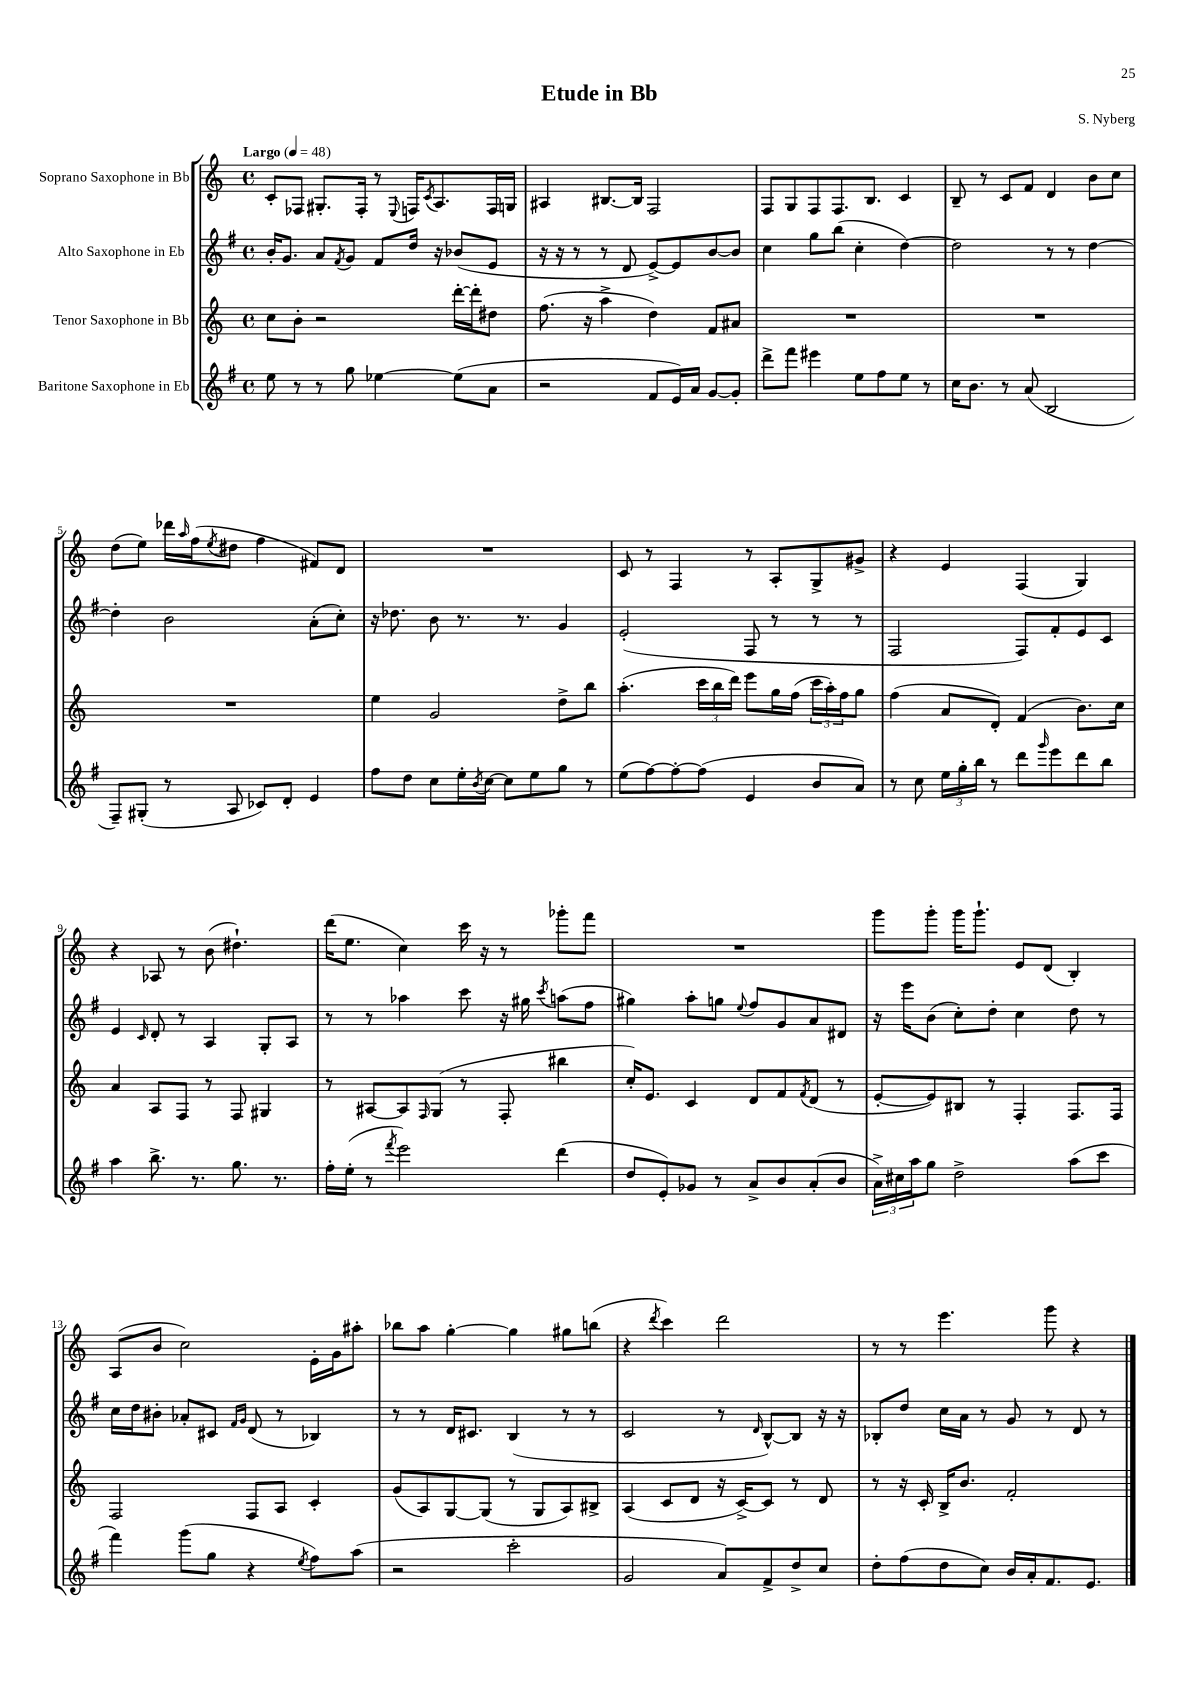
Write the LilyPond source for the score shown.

\header { title = "Etude in Bb" composer = "S. Nyberg" }
<<
\new StaffGroup <<
\new Staff = "s0" \with { instrumentName = "Soprano Saxophone in Bb" } {
    \clef treble \key c \major \defaultTimeSignature \time 4/4 \tempo "Largo" 4 = 48
    c'8-. fes8 gis8.-. fes16-. r8 \appoggiatura { e8 } f16 \acciaccatura { c'8 } a8. f16 g16 |
    ais4 bis8.~ bis16 f2 |
    f8 g8 f8 f8. b8. c'4 |
    b8-- r8 c'8 f'8 d'4 b'8 c''8 |
    d''8( e''8) des'''16 \grace { a''16 } f''16( \acciaccatura { e''8 } dis''8 f''4 fis'8) d'8 |
    R1 |
    c'8 r8 f4 r8 a8-. g8-> gis'8-> |
    r4 e'4 f4( g4) |
    r4 aes8 r8 b'8( dis''4.-!) |
    d'''16( e''8. c''4) c'''16 r16 r8 ges'''8-. f'''8 |
    R1 |
    g'''8 g'''8-. g'''16 g'''8.-! e'8 d'8( b4-.) |
    a8( b'8 c''2) e'16-. g'16 ais''8-. |
    bes''8 a''8 g''4~-. g''4 gis''8 b''8( |
    r4 \acciaccatura { d'''8 } c'''4) d'''2 |
    r8 r8 e'''4. g'''8 r4 \bar "|." |
}
\new Staff = "s1" \with { instrumentName = "Alto Saxophone in Eb" } {
    \clef treble \key g \major \defaultTimeSignature \time 4/4
    b'16-. g'8. a'8 \acciaccatura { fis'8 } g'8 fis'8 d''16 r16 bes'8( e'8 |
    r16 r16 r8 r8 d'8 e'8~->) e'8 b'8~ b'8 |
    c''4 g''8 b''8( c''4-. d''4~) |
    d''2 r8 r8 d''4~ |
    d''4-. b'2 a'8-.( c''8-.) |
    r16 des''8. b'8 r8. r8. g'4 |
    e'2-.( fis8 r8 r8 r8 |
    fis2 fis8) fis'8-. e'8 c'8 |
    e'4 \grace { c'16 } d'8-. r8 a4 g8-. a8 |
    r8 r8 aes''4 c'''8 r16 gis''16 \acciaccatura { c'''8 } a''8( fis''8 |
    gis''4) a''8-. g''8 \appoggiatura { e''8 } fis''8 g'8 a'8 dis'8 |
    r16 e'''16 b'8( c''8-.) d''8-. c''4 d''8 r8 |
    c''16 d''16 bis'8-. aes'8-. cis'8 \grace { fis'16 g'16 } d'8( r8 bes4) |
    r8 r8 d'16 cis'8. b4( r8 r8 |
    c'2 r8 \grace { d'16 } b8~-^) b8 r16 r16 |
    bes8-. d''8 c''16 a'16 r8 g'8 r8 d'8 r8 \bar "|." |
}
\new Staff = "s2" \with { instrumentName = "Tenor Saxophone in Bb" } {
    \clef treble \key c \major \defaultTimeSignature \time 4/4
    c''8 b'8-. r2 d'''16~-. d'''16-. dis''8 |
    f''8.( r16 a''4-> d''4) f'8 ais'8 |
    R1 |
    R1 |
    R1 |
    e''4 g'2 d''8-> b''8 |
    a''4.-.( \tuplet 3/2 { c'''16 b''16 d'''16) } e'''8 g''16 f''16( \tuplet 3/2 { c'''16 a''16-.) f''16 } g''8 |
    f''4( a'8 d'8-.) f'4( b'8.) c''16 |
    a'4 a8 f8 r8 f8 gis4 |
    r8 ais8~ ais8 \grace { f16 } g8( r8 f8-. bis''4 |
    c''16-.) e'8. c'4 d'8 f'8 \acciaccatura { f'8 } d'8( r8 |
    e'8~-. e'8) bis8 r8 f4-. f8. f16 |
    f2 f8 a8 c'4-. |
    g'8( a8) g8~ g8( r8 g8 a8) bis8-> |
    a4( c'8 d'8 r16 c'16~->) c'8 r8 d'8 |
    r8 r16 c'16-. b16-> b'8. f'2-. \bar "|." |
}
\new Staff = "s3" \with { instrumentName = "Baritone Saxophone in Eb" } {
    \clef treble \key g \major \defaultTimeSignature \time 4/4
    e''8 r8 r8 g''8 ees''4~ ees''8( a'8 |
    r2 fis'8 e'16) a'16 g'8~ g'8-. |
    d'''8-> fis'''8 eis'''4 e''8 fis''8 e''8 r8 |
    c''16 b'8. r8 a'8( b2 |
    fis8--) gis8-.( r8 a8 ces'8) d'8-. e'4 |
    fis''8 d''8 c''8 e''16-. \acciaccatura { b'8 } c''16~ c''8 e''8 g''8 r8 |
    e''8( fis''8~) fis''8~-. fis''8( e'4 b'8 a'8) |
    r8 c''8 \tuplet 3/2 { e''16 g''16-. b''16 } r8 d'''8 \grace { g'''16 } e'''8 d'''8 b''8 |
    a''4 b''8.-> r8. g''8. r8. |
    fis''16-. e''16-.( r8 \acciaccatura { fis'''8 } e'''2) d'''4( |
    d''8 e'8-.) ges'8 r8 a'8-> b'8 a'8-.( b'8 |
    \tuplet 3/2 { a'16->) cis''16 a''16 } g''8 d''2-> a''8( c'''8 |
    fis'''4) g'''8( g''8 r4 \acciaccatura { e''8 } fis''8) a''8( |
    r2 c'''2-. |
    g'2 a'8) fis'8-> d''8-> c''8 |
    d''8-. fis''8( d''8 c''8) b'16 a'16-. fis'8. e'8. \bar "|." |
}
>>
>>
